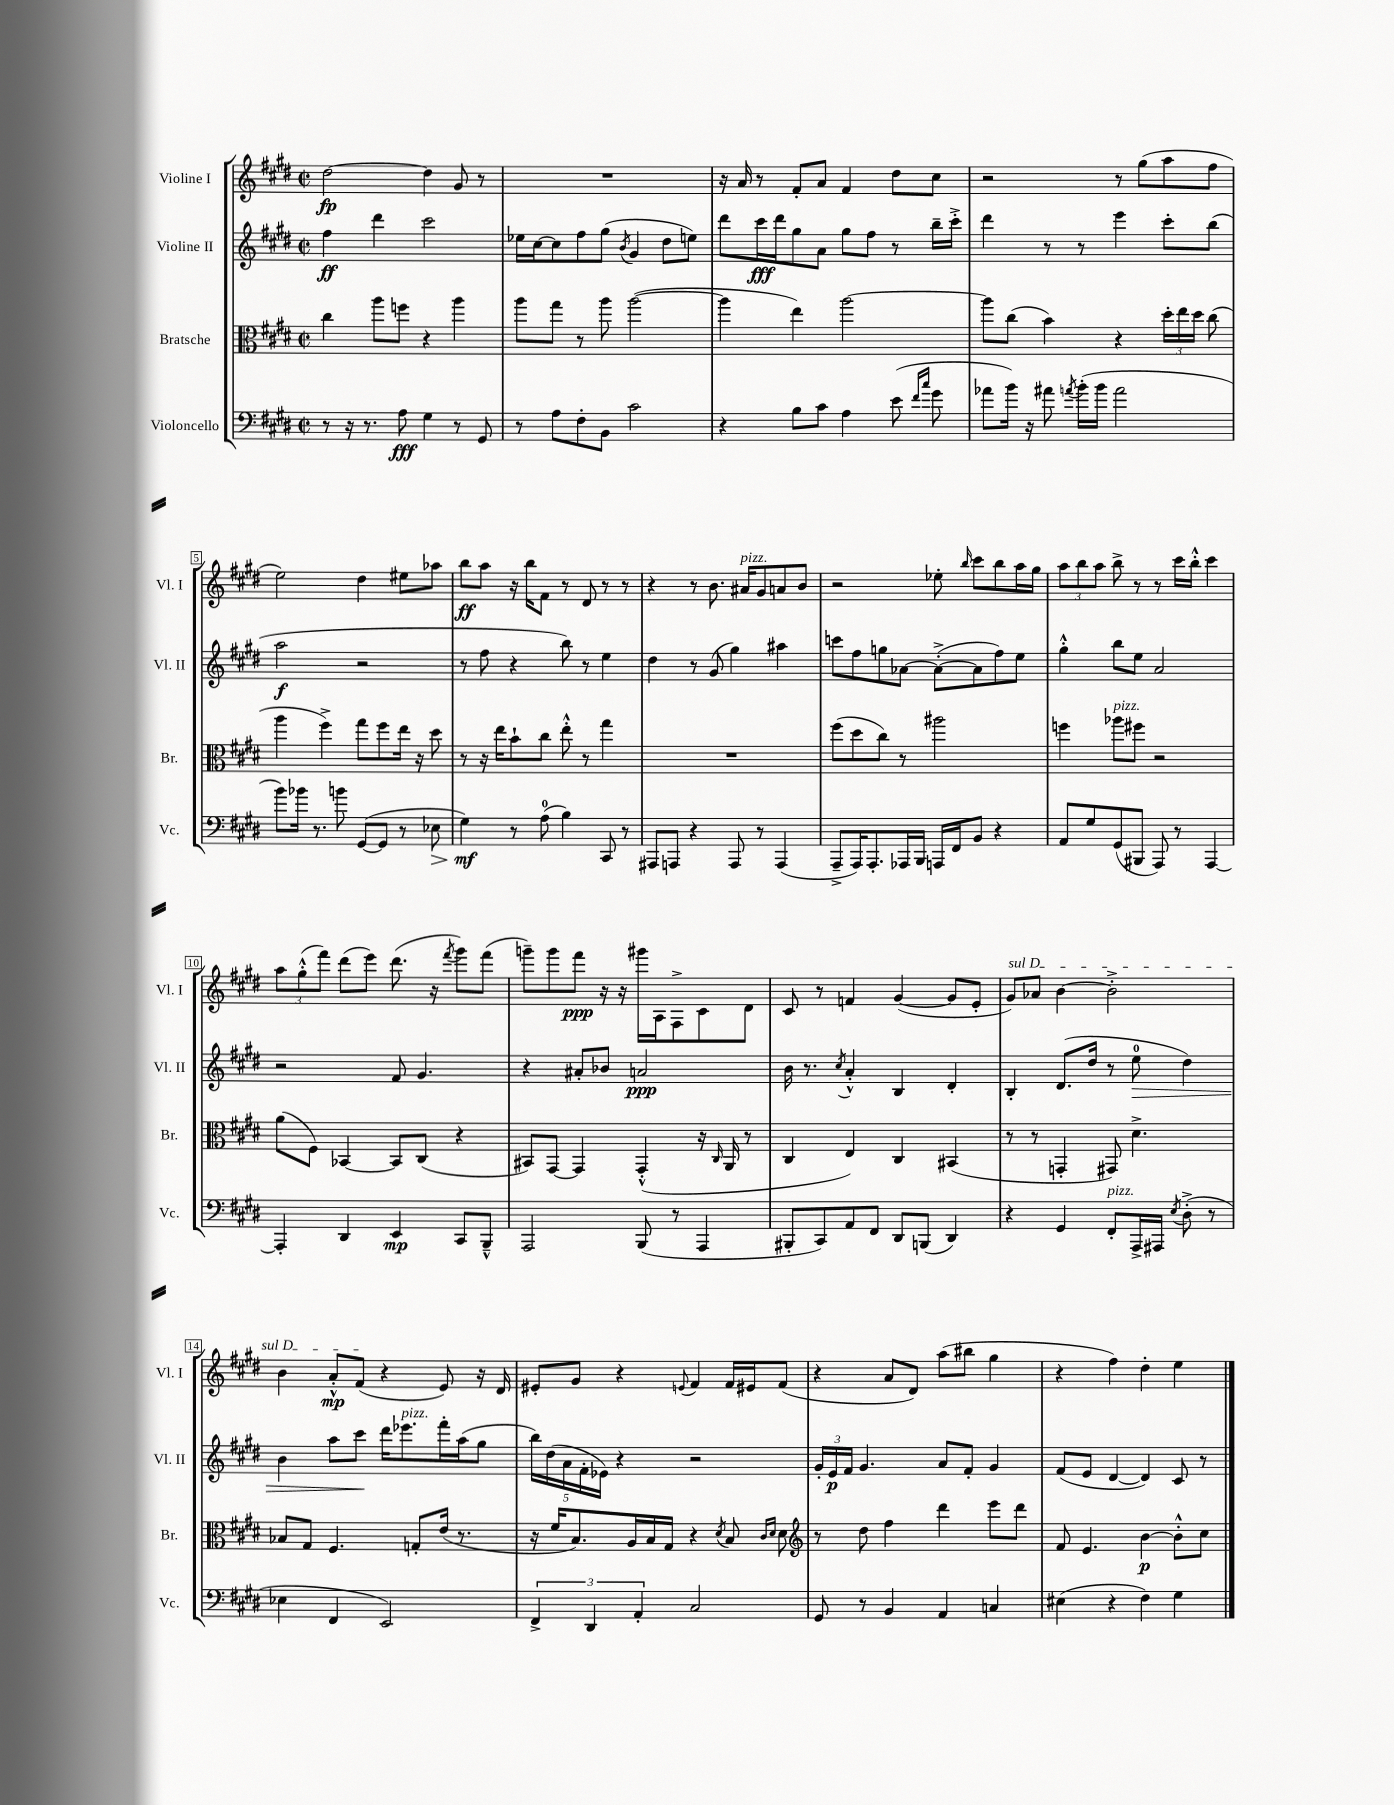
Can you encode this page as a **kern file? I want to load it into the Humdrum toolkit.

**kern	**dynam	**kern	**dynam	**kern	**dynam	**kern	**dynam
*part4	*part4	*part3	*part3	*part2	*part2	*part1	*part1
*staff4	*staff4	*staff3	*staff3	*staff2	*staff2	*staff1	*staff1
*I"Violoncello	*	*I"Bratsche	*	*I"Violine II	*	*I"Violine I	*
*I'Vc.	*	*I'Br.	*	*I'Vl. II	*	*I'Vl. I	*
*clefF4	*	*clefC3	*	*clefG2	*	*clefG2	*
*k[f#c#g#d#]	*	*k[f#c#g#d#]	*	*k[f#c#g#d#]	*	*k[f#c#g#d#]	*
*M2/2	*	*M2/2	*	*M2/2	*	*M2/2	*
*met(c|)	*	*met(c|)	*	*met(c|)	*	*met(c|)	*
=1	=1	=1	=1	=1	=1	=1	=1
8r	.	4cc#\	.	4ff#\	ff	[2dd#\	fp
16r	.	.	.	.	.	.	.
8.r	.	.	.	.	.	.	.
.	.	8aa\L	.	4ddd#\	.	.	.
8A\	fff	8ffn\J	.	.	.	.	.
4G#\	.	4r	.	2ccc#\	.	4dd#\]	.
8r	.	4aa\	.	.	.	8g#/	.
8GG#/	.	.	.	.	.	8r	.
=2	=2	=2	=2	=2	=2	=2	=2
8r	.	8aa\L	.	16ee-X\LL	.	1r	.
.	.	.	.	[16cc#\J	.	.	.
8A\L	.	8gg#\J	.	8cc#\]	.	.	.
8F#'\	.	8r	.	8ff#\	.	.	.
8BB\J	.	8aa\	.	(8gg#\J	.	.	.
.	.	.	.	8qb/	.	.	.
2c#\	.	([2aa\	.	4g#/	.	.	.
.	.	.	.	8dd#\L	.	.	.
.	.	.	.	8een\J)	.	.	.
=3	=3	=3	=3	=3	=3	=3	=3
4r	.	4aa\]	.	8ddd#\L	.	16r	.
.	.	.	.	.	.	16a/	.
.	.	.	.	16ccc#\L	fff	8r	.
.	.	.	.	16ddd#\J	.	.	.
8B\L	.	4ee\)	.	8gg#\	.	8f#'/L	.
8c#\J	.	.	.	8a\J	.	8a/J	.
4A\	.	[2aa\	.	8gg#\L	.	4f#/	.
.	.	.	.	8ff#\J	.	.	.
(8e\	.	.	.	8r	.	8dd#\L	.
16qqf#/LL	.	.	.	.	.	.	.
16qqcc#/JJ	.	.	.	.	.	.	.
8g#\	.	.	.	16bb~\LL	.	8cc#\J	.
.	.	.	.	16ccc#'^\JJ	.	.	.
=4	=4	=4	=4	=4	=4	=4	=4
8a-X\L	.	8aa\L]	.	4ddd#\	.	2r	.
16b\Jk)	.	(8cc#\J	.	.	.	.	.
16r	.	.	.	.	.	.	.
8a#X\	.	4b\)	.	8r	.	.	.
8qan/	.	.	.	.	.	.	.
(16b'\LL	.	.	.	8r	.	.	.
16b\JJ	.	.	.	.	.	.	.
2a\	.	4r	.	4eee\	.	8r	.
.	.	.	.	.	.	(8gg#\L	.
.	.	24dd#'\LL	.	8ccc#'\L	.	8aa\	.
.	.	24ee\	.	.	.	.	.
.	.	24dd#\JJ	.	.	.	.	.
.	.	(8cc#\	.	(8bb\J	.	8ff#\J	.
!!LO:LB:g=z
=5	=5	=5	=5	=5	=5	=5	=5
8b\L)	.	4aa\	.	2aa\	f	2ee\)	.
16b-X\Jk	.	.	.	.	.	.	.
8.r	.	.	.	.	.	.	.
.	.	4ff#^\)	.	.	.	.	.
8bn\	.	.	.	.	.	.	.
([8GG#/L	.	8gg#\L	.	2r	.	4dd#\	.
8GG#/J]	.	8ff#\	.	.	.	.	.
8r	.	16ee\Jk	.	.	.	8ee#X\L	.
.	.	16r	.	.	.	.	.
!	!LO:HP:b	!	!	!	!	!	!
8E-X\	>	8dd#\	.	.	.	8aa-X\J	.
=6	=6	=6	=6	=6	=6	=6	=6
4G#\)	mf	8r	.	8r	.	8bb\L	ff
.	.	16r	.	8ff#\	.	8aa\J	.
.	.	16ee\KL	.	.	.	.	.
8r	]	8b`\	.	4r	.	16r	.
.	.	.	.	.	.	16bb\KL	.
(8A\	.	8cc#\J	.	.	.	8f#\J	.
4B\)	.	8ee'^^\	.	8bb\)	.	8r	.
.	.	8r	.	8r	.	8d#/	.
8CC#/	.	4gg#\	.	4ee\	.	8r	.
8r	.	.	.	.	.	8r	.
=7	=7	=7	=7	=7	=7	=7	=7
8AAA#X/L	.	1r	.	4dd#\	.	4r	.
8AAAn/J	.	.	.	.	.	.	.
4r	.	.	.	8r	.	8r	.
.	.	.	.	(8g#/	.	8.b\	.
8AAA/	.	.	.	4gg#\)	.	.	.
!	!	!	!	!	!	!LO:TX:a:i:t=pizz.	!
.	.	.	.	.	.	16a#X/KL	.
8r	.	.	.	.	.	8g#/	.
(4AAA/	.	.	.	4aa#X\	.	8an/	.
.	.	.	.	.	.	8b/J	.
=8	=8	=8	=8	=8	=8	=8	=8
8AAA~^/L	.	(8ff#\L	.	8cccn\L	.	2r	.
16AAA/K)	.	8dd#\	.	8ff#\	.	.	.
8.AAA'/	.	.	.	.	.	.	.
.	.	8cc#\J)	.	8ggn\	.	.	.
16AAA-X/L	.	8r	.	[8a-X\J	.	.	.
16BBB/JJ	.	.	.	.	.	.	.
16AAAn/LL	.	2aa#X\	.	(8a-'^\L_	.	8ee-X'\	.
16FF#/J	.	.	.	.	.	.	.
.	.	.	.	.	.	16qqbb/	.
8BB/J	.	.	.	8a-\]	.	8ccc#\L	.
4r	.	.	.	8ff#\)	.	8bb\	.
.	.	.	.	8ee\J	.	16aa\L	.
.	.	.	.	.	.	16gg#\JJ	.
=9	=9	=9	=9	=9	=9	=9	=9
8AA/L	.	4ffn\	.	4gg#'^^\	.	12aa\L	.
.	.	.	.	.	.	12bb\	.
8G#/	.	.	.	.	.	.	.
.	.	.	.	.	.	12aa\J	.
!	!	!LO:TX:a:i:t=pizz.	!	!	!	!	!
(8GG#/	.	8aa-X\L	.	8bb\L	.	8bb^\	.
8BBB#X/J	.	8ff#X\J	.	8ee\J	.	8r	.
8AAA/)	.	2r	.	2a/	.	8r	.
8r	.	.	.	.	.	16ccc#\LL	.
.	.	.	.	.	.	16bb'^^\JJ	.
[4AAA/	.	.	.	.	.	4ccc#\	.
!!LO:LB:g=z
=10	=10	=10	=10	=10	=10	=10	=10
4AAA'/]	.	(8a\L	.	2r	.	12aa\L	.
.	.	.	.	.	.	(12gg#'^^\	.
.	.	8F#\J)	.	.	.	.	.
.	.	.	.	.	.	12fff#\J)	.
4DD#/	.	[4BB-X/	.	.	.	(8ddd#\L	.
.	.	.	.	.	.	8eee\J)	.
4EE/	mp	8BB-/L]	.	8f#/	.	(8.ddd#\	.
.	.	(8C#/J	.	4.g#/	.	.	.
.	.	.	.	.	.	16r	.
.	.	.	.	.	.	8qfff#/	.
8CC#/L	.	4r	.	.	.	8ggg#\L)	.
8BBB~^^/J	.	.	.	.	.	(8fff#\J	.
=11	=11	=11	=11	=11	=11	=11	=11
2AAA/	.	8BB#X/L)	.	4r	.	8gggn~\L)	.
.	.	[8GG#/J	.	.	.	8ggg\	.
.	.	4GG#/]	.	8a#X'/L	.	8fff#\J	ppp
.	.	.	.	8b-X/J	.	16r	.
.	.	.	.	.	.	16r	.
(8BBB/	.	(4GG#'^^/	.	2an/	ppp	16ggg#X\LL	.
.	.	.	.	.	.	16A\J	.
8r	.	.	.	.	.	8F#^\	.
4AAA/	.	16r	.	.	.	8c#\	.
.	.	16qqC#/	.	.	.	.	.
.	.	16AA/	.	.	.	.	.
.	.	8r	.	.	.	8d#\J	.
=12	=12	=12	=12	=12	=12	=12	=12
8BBB#X'/L	.	4C#/	.	16b\	.	8c#/	.
.	.	.	.	8.r	.	.	.
8CC#/)	.	.	.	.	.	8r	.
.	.	.	.	8qcc#/	.	.	.
8AA/	.	4E/)	.	4a'^^/	.	4fn/	.
8FF#/J	.	.	.	.	.	.	.
8DD#/L	.	4C#/	.	4B/	.	([4g#/	.
(8BBBn/J	.	.	.	.	.	.	.
4DD#/)	.	(4BB#X/	.	4d#'/	.	8g#/L]	.
.	.	.	.	.	.	8e'/J	.
=13	=13	=13	=13	=13	=13	=13	=13
!	!	!	!	!	!	!LO:TX:a:i:t=sul D	!
4r	.	8r	.	4B'/	.	8g#/L)	.
.	.	8r	.	.	.	8a-X/J	.
4GG#/	.	4GGn'/	.	(8.d#/L	.	[4b\	.
.	.	.	.	16dd#/Jk	.	.	.
!LO:TX:a:i:t=pizz.	!	!	!	!	!	!	!
8FF#'/L	.	8GG#X/)	.	8r	.	2b'^\]	.
!	!	!	!	!	!LO:HP:b	!	!
16AAA^/L	.	4.d#^\	.	8ee\	>	.	.
16AAA#X/JJ	.	.	.	.	.	.	.
8qE/	.	.	.	.	.	.	.
(8D#'^\	.	.	.	4dd#\)	.	.	.
8r	.	.	.	.	.	.	.
!!LO:LB:g=z
=14	=14	=14	=14	=14	=14	=14	=14
4E-X\	.	8B-X/L	.	4b\	.	4b\	.
.	.	8G#/J	.	.	.	.	.
4FF#/	.	4.F#/	.	8aa\L	.	8a'^^/L	mp
.	.	.	.	8ccc#\J	.	(8f#/J	.
2EE/)	.	.	.	16ddd#\KL	]	4r	.
!	!	!	!	!LO:TX:a:i:t=pizz.	!	!	!
.	.	.	.	8.eee-X\	.	.	.
.	.	8Gn'/L	.	.	.	.	.
.	.	(16e/Jk	.	16fff#'\L	.	8e/)	.
.	.	8.r	.	(16aa\J	.	.	.
.	.	.	.	8gg#\J	.	16r	.
.	.	.	.	.	.	16d#/	.
=15	=15	=15	=15	=15	=15	=15	=15
6FF#^/	.	16r	.	20bb\LL)	.	8e#X'/L	.
.	.	.	.	(20dd#\	.	.	.
.	.	16f#/KL	.	.	.	.	.
.	.	.	.	20a\	.	.	.
.	.	8.B/)	.	.	.	8g#/J	.
.	.	.	.	20f#'\	.	.	.
6DD#/	.	.	.	.	.	.	.
.	.	.	.	20e-X\JJ)	.	.	.
.	.	.	.	4r	.	4r	.
.	.	16A/L	.	.	.	.	.
6AA'/	.	.	.	.	.	.	.
.	.	16B/	.	.	.	.	.
.	.	16G#/JJ	.	.	.	.	.
.	.	.	.	.	.	8qqen/	.
2C#/	.	4r	.	2r	.	4f#/	.
.	.	8qd#/	.	.	.	.	.
.	.	8B/	.	.	.	16f#/LL	.
.	.	.	.	.	.	16e#X/J	.
.	.	16qqc#/LL	.	.	.	.	.
.	.	16qqd#/JJ	.	.	.	.	.
.	.	8d#\	.	.	.	(8f#/J	.
=16	=16	=16	=16	=16	=16	=16	=16
*	*	*clefG2	*	*	*	*	*
8GG#/	.	8r	.	24g#'/LL	.	4r	.
.	.	.	.	24e/	p	.	.
.	.	.	.	24f#/JJ	.	.	.
8r	.	8dd#\	.	4.g#/	.	.	.
4BB/	.	4ff#\	.	.	.	8a/L	.
.	.	.	.	.	.	8d#/J)	.
4AA/	.	4ddd#\	.	8a/L	.	(8aa\L	.
.	.	.	.	8f#'/J	.	8bb#X\J	.
4Cn/	.	8eee\L	.	4g#/	.	4gg#\	.
.	.	8ddd#\J	.	.	.	.	.
=17	=17	=17	=17	=17	=17	=17	=17
(4E#X\	.	8f#/	.	(8f#/L	.	4r	.
.	.	4.e/	.	8e/J	.	.	.
4r	.	.	.	[4d#/	.	4ff#\)	.
4F#\)	.	[4b\	p	4d#/])	.	4dd#'\	.
4G#\	.	8b'^^\L]	.	8c#/	.	4ee\	.
.	.	8cc#\J	.	8r	.	.	.
==	==	==	==	==	==	==	==
*-	*-	*-	*-	*-	*-	*-	*-
